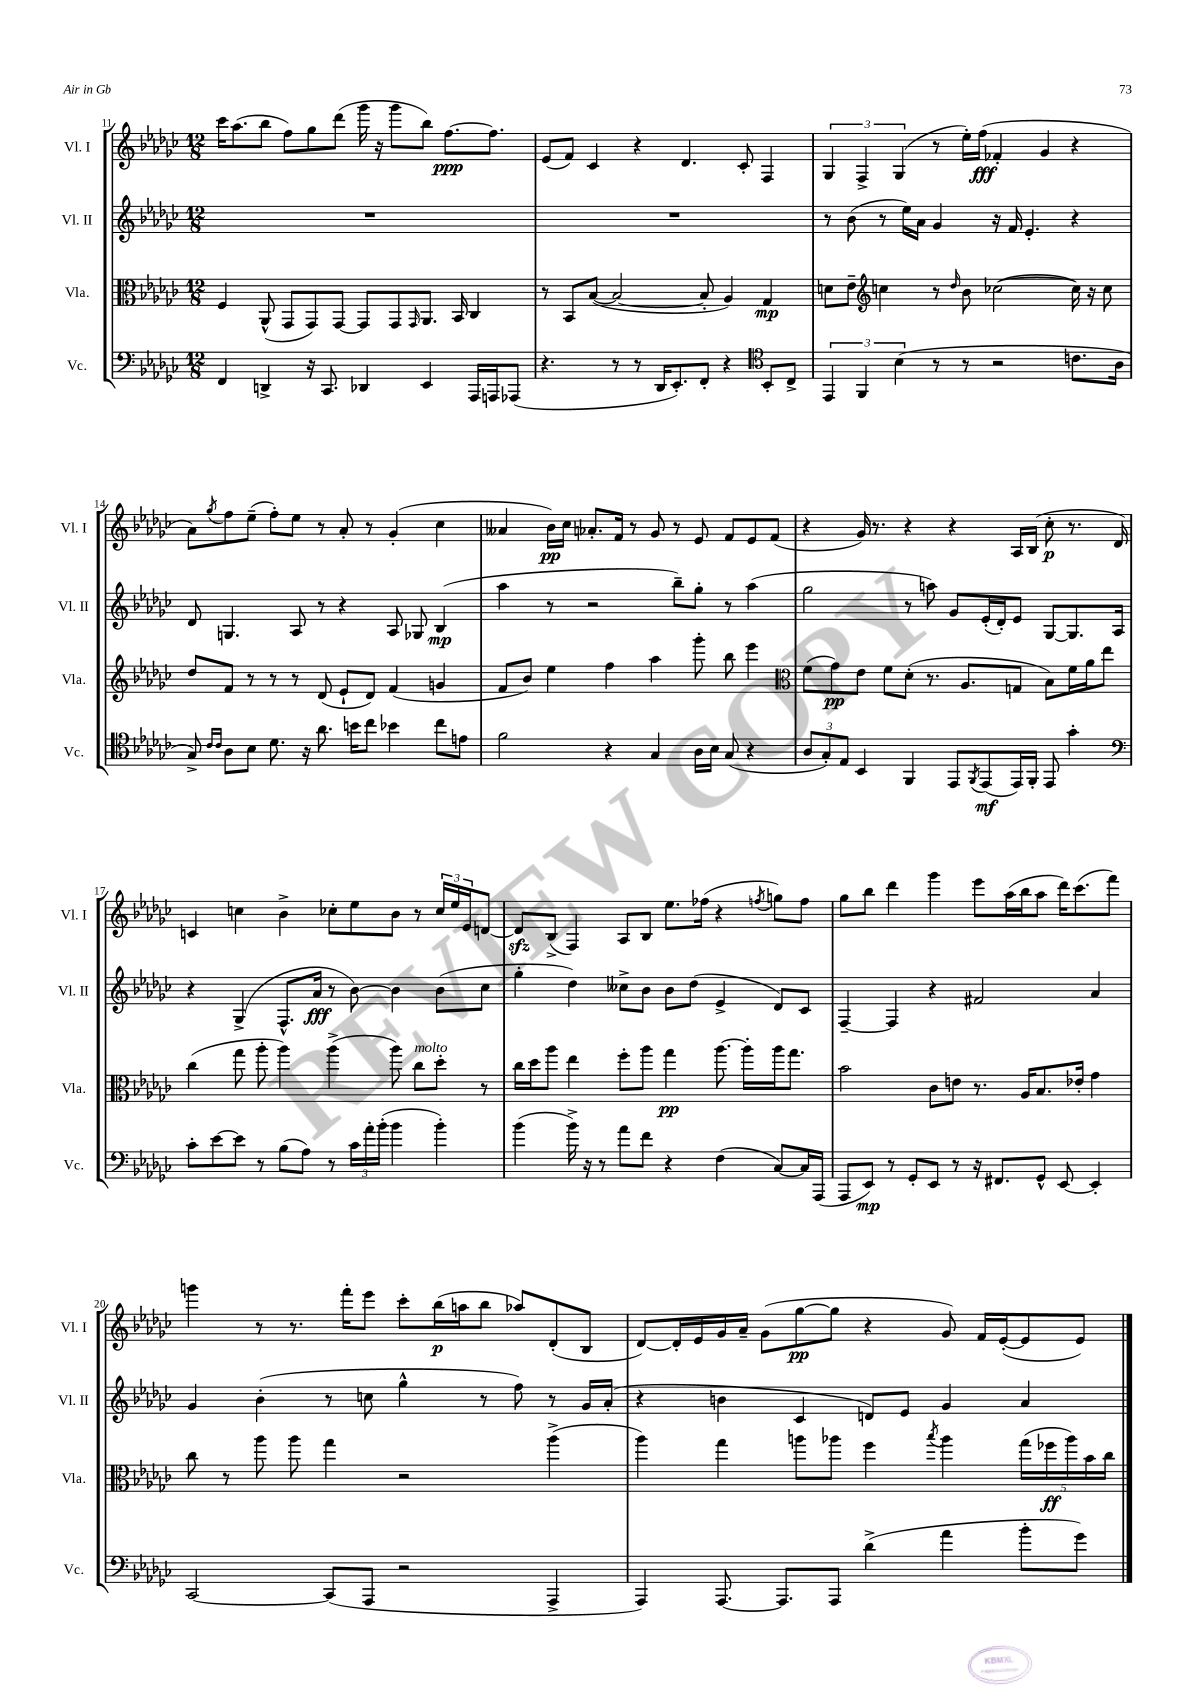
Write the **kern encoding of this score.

**kern	**kern	**kern	**kern
*staff4	*staff3	*staff2	*staff1
*clefF4	*clefC3	*clefG2	*clefG2
*k[b-e-a-d-g-c-]	*k[b-e-a-d-g-c-]	*k[b-e-a-d-g-c-]	*k[b-e-a-d-g-c-]
*M12/8	*M12/8	*M12/8	*M12/8
4FF	4F	1.r	16ccc-
.	.	.	(8.aa-
4DD^	(8AA-^^	.	8bb-
.	8GG-	.	8ff)
16r	8GG-)	.	8gg-
8.CC-	.	.	.
.	[8GG-	.	(8ddd-
4DD-	8GG-]	.	16ggg-
.	.	.	16r
.	8GG-	.	8ggg-
.	16qqGG-	.	.
4EE-	8.AA-	.	8bb-)
.	.	.	[8.ff
.	16BB-	.	.
16AAA-	4C-	.	.
16AAA	.	.	8.ff]
(8AAA-	.	.	.
=	=	=	=
4.r	8r	1.r	(8e-
.	8BB-	.	8f)
.	([8B-	.	4c-
8r	2B-_	.	.
8r	.	.	4r
16DD-	.	.	.
8.EE-')	.	.	.
.	.	.	4.d-
8FF'	8B-']	.	.
4r	4A-)	.	.
.	.	.	8c-'
*clefC4	*	*	*
8BB-'	4G-	.	4F
8C-^	.	.	.
=	=	=	=
6EE-	8d	8r	6G-
.	8e-~	(8b-	.
6FF	.	.	6F^
*	*clefG2	*	*
.	4cc	8r	.
(6B-	.	.	(6G-
.	.	16ee-)	.
.	.	16a-	.
8r	8r	4g-	8r
.	16qqdd-	.	.
8r	8b-	.	16ee-')
.	.	.	(16ff
2r	([2cc-	16r	4f-'
.	.	16f	.
.	.	4.e-'	.
.	.	.	4g-
8.c	16cc-])	4r	4r
.	16r	.	.
.	8cc-	.	.
16A-	.	.	.
=	=	=	=
8G-^)	8dd-	8d-	8a-)
16qqc-	.	.	.
16qqc-	.	.	8qgg-
8A-	8f	4.G	8ff
8B-	8r	.	(8ee-~
8.d-	8r	.	8ff')
.	8r	8A-	8ee-
16r	.	.	.
8.a-	(8d-	8r	8r
.	8e-`	4r	8a-'
16b	.	.	.
8cc-	8d-)	.	8r
4b-	(4f	8A-	(4g-'
.	.	8G-	.
8cc-	4g	(4B-	4cc-
8e	.	.	.
=	=	=	=
2f	8f	4aa-	4a--
.	8b-)	.	.
.	4ee-	8r	16b-)
.	.	.	16cc-
.	.	2r	8.a-'
4r	4ff	.	.
.	.	.	16f
.	.	.	8r
4G-	4aa-	.	8g-
.	.	8bb-~)	8r
16A-	8ggg-'	8gg-'	8e-
16B-	.	.	.
(8G-	8bb-	8r	8f
4r	4eee-	(4aa-	8e-
.	.	.	(8f
=	=	=	=
*	*clefC3	*	*
12A-	(8f	2gg-	4r
12G-')	.	.	.
.	8g-)	.	.
12E-	.	.	.
4BB-	8e-	.	16g-)
.	.	.	8.r
.	8f	.	.
4FF	(8d-'	8r	4r
.	8.r	8aa)	.
8EE-	.	8g-	4r
.	8.A-	.	.
8qFF	.	.	.
(8EE-	.	(16e-'	.
.	.	16d-')	.
16EE-)	8G	8e-	16A-
16FF'	.	.	(16B-
8EE-	8B-)	[8G-	8cc-'
4g-'	16f	8.G-]	8.r
.	16a-	.	.
.	8ee-	.	.
.	.	16A-	16d-)
=	=	=	=
*clefF4	*	*	*
8c-'	(4cc-	4r	4c
[8e-	.	.	.
8e-]	8gg-	(4G-^	4cc
8r	8aa-'	.	.
(8B-	4aa-)	8.F^^	4b-^
8A-)	.	.	.
.	.	16a-	.
8r	(4aa-^	8r	8cc-'
24c-	.	[8b-)	8ee-
24a-'	.	.	.
(24b-'	.	.	.
4b-	8aa-)	4b-]	8b-
.	8cc-	.	8r
4b-')	8dd-'	(8b-	24cc-
.	.	.	24ee-
.	.	.	24e-
.	8r	8cc-	[8d
=	=	=	=
(4b-	16cc-	4gg-'	8d]
.	16dd-	.	.
.	8aa-	.	(8B-^
16b-^)	4ee-	4dd-)	4F)
16r	.	.	.
8r	.	.	.
8a-	8ff'	8cc--^	8A-
8f	8aa-	8b-	8B-
4r	4gg-	8b-	8.ee-
.	.	(8dd-	.
.	.	.	(16ff-
(4F	[8.aa-	4e-^	4r
.	16aa-']	.	.
.	.	.	8qff
[8C-)	16aa-	8d-)	8gg)
.	8.gg-	.	.
16C-]	.	8c-	8ff
(16AAA-	.	.	.
=	=	=	=
8AAA-	2b-	[4F~	8gg-
8EE-)	.	.	8bb-
8r	.	4F]	4ddd-
8GG-'	.	.	.
8EE-	8c-	4r	4ggg-
8r	8e	.	.
16r	8.r	2f#	8eee-
8.FF#	.	.	.
.	.	.	(16aa-
.	16A-	.	16bb-
8GG-^^	8.B-	.	8aa-
[8EE-	.	.	16ddd-)
.	16e-'	.	(8.ccc-
4EE-']	4g-	4a-	.
.	.	.	8fff)
=	=	=	=
[2CC-	8cc-	4g-	4ggg
.	8r	.	.
.	8aa-	(4b-'	8r
.	8aa-	.	8.r
(8CC-]	4gg-	8r	.
.	.	.	16fff'
8AAA-	.	8cc	8eee-
2r	2r	4gg-^^	8ccc-'
.	.	.	(16bb-
.	.	.	16aa
.	.	8r	8bb-
.	.	8ff)	8aa-)
4AAA-^	(4aa-^	8r	(8d-'
.	.	16g-	8B-
.	.	(16a-'	.
=	=	=	=
4AAA-)	4aa-)	4r	[8d-)
.	.	.	16d-']
.	.	.	16e-
[8.AAA-	4gg-	4b	16g-
.	.	.	16a-~
.	.	.	(8g-
8.AAA-]	.	.	.
.	8aa	4c-	[8gg-
8AAA-	8aa-	.	8gg-]
(4d-^	4ff	8d)	4r
.	.	8e-	.
.	8qbb-	.	.
4a-	4aa-	4g-	8g-)
.	.	.	16f
.	.	.	([16e-'
8b-'	(20gg-	4a-	8e-]
.	20ff-	.	.
.	20aa-)	.	.
8g-)	.	.	8e-)
.	20b-	.	.
.	20cc-	.	.
==	==	==	==
*-	*-	*-	*-
